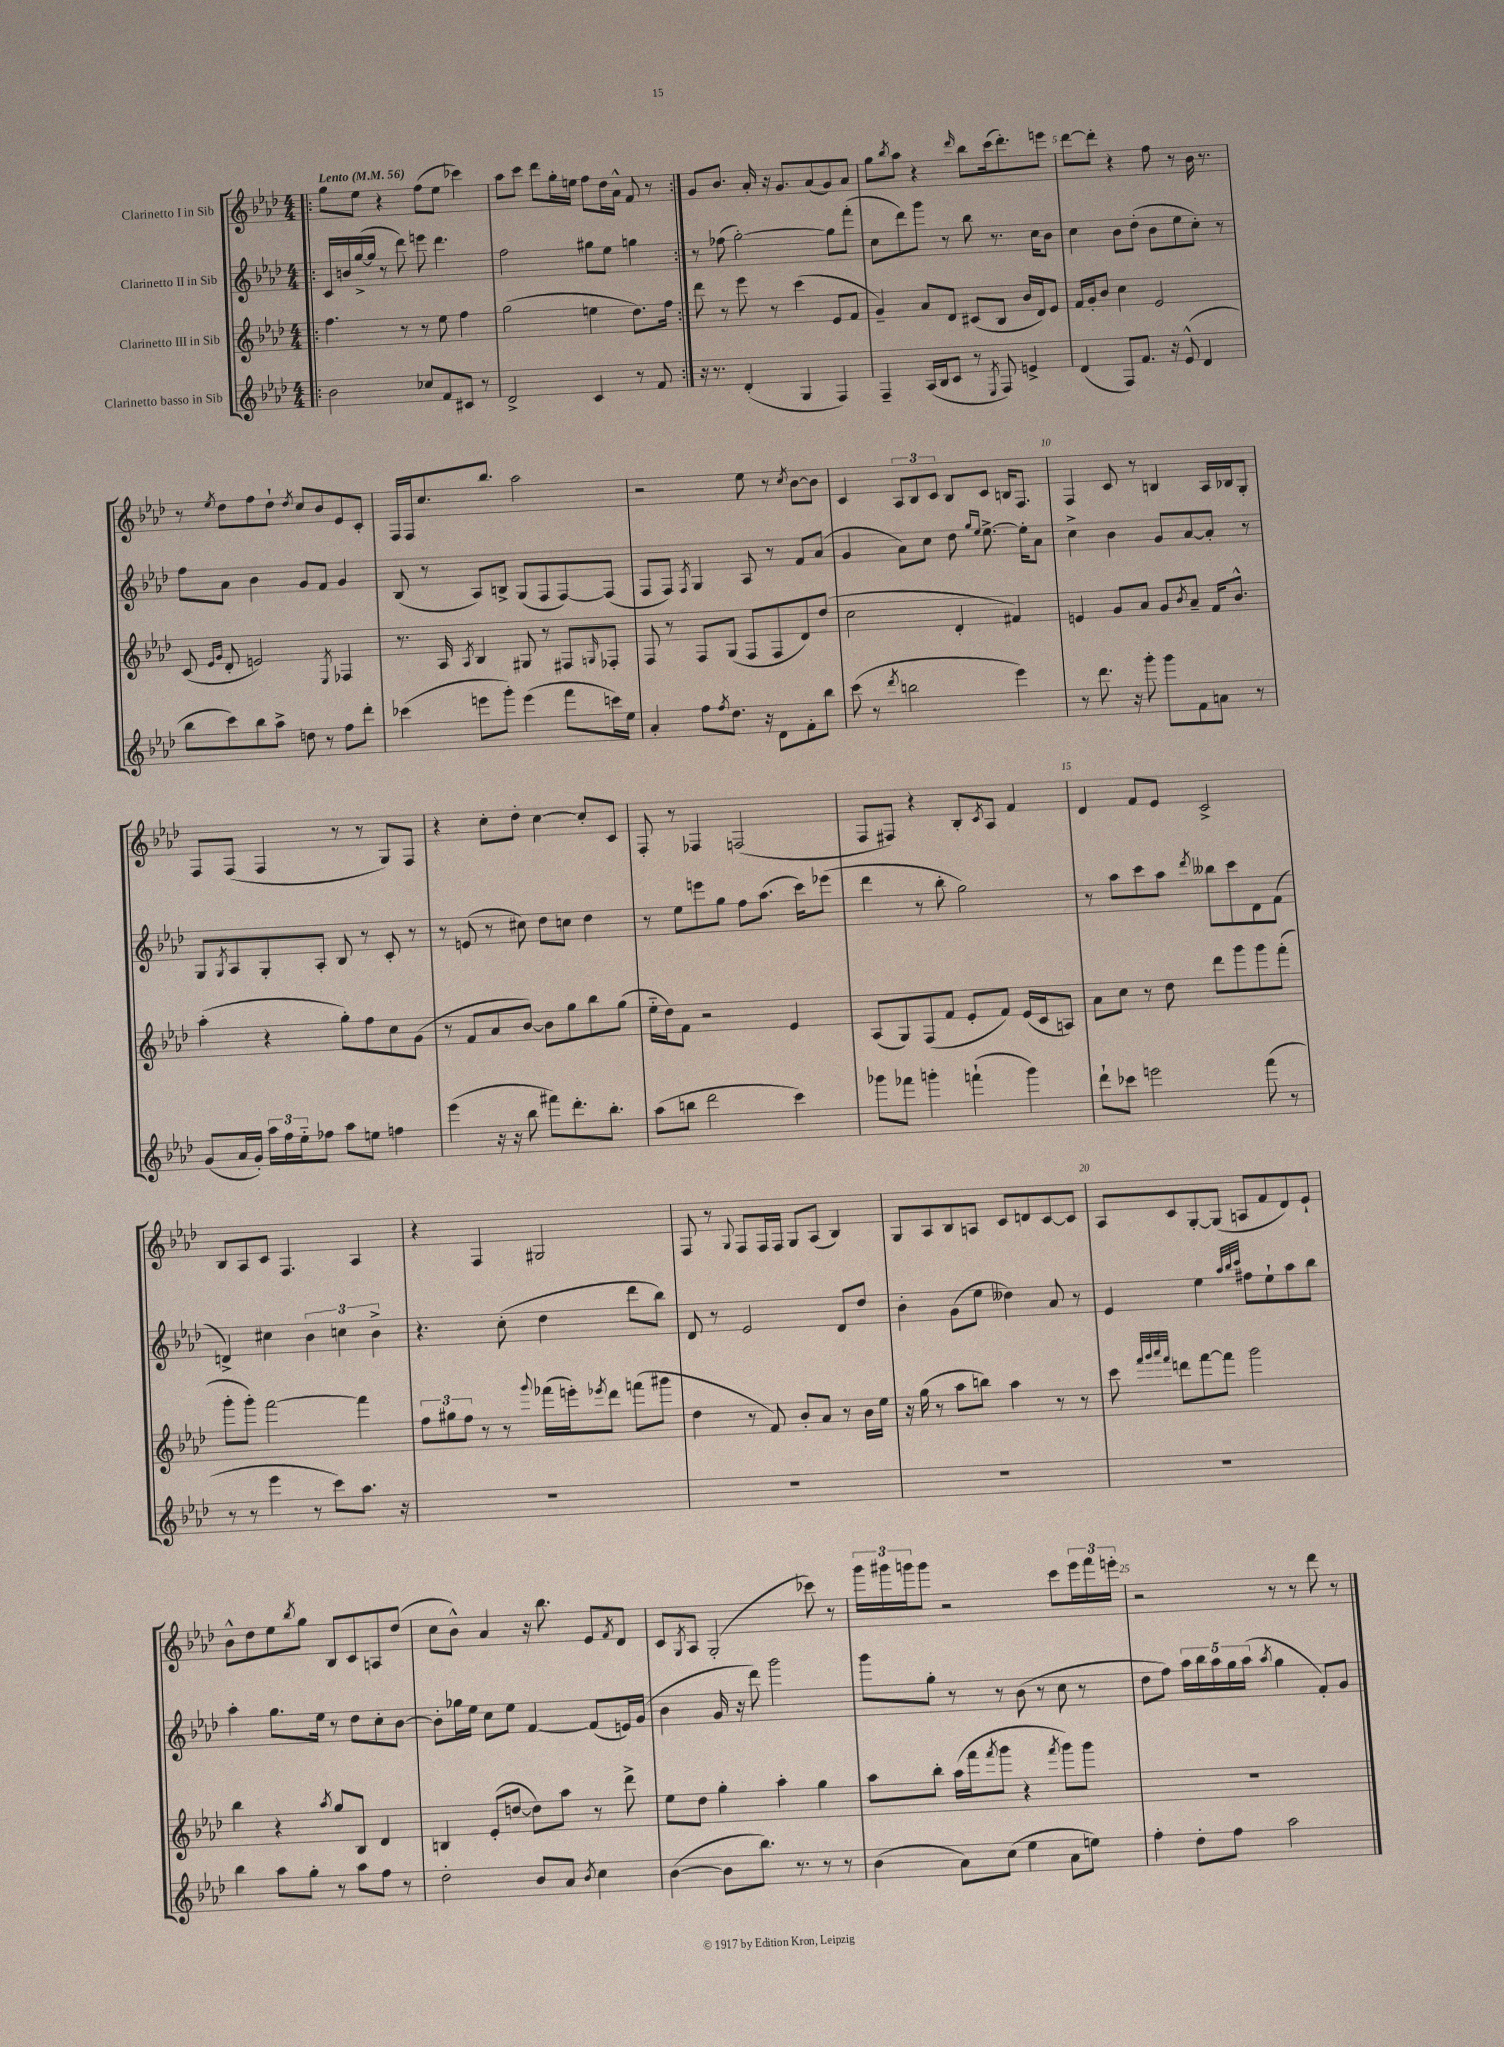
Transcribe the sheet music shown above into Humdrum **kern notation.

**kern	**kern	**kern	**kern
*part4	*part3	*part2	*part1
*staff4	*staff3	*staff2	*staff1
*I"Clarinetto basso in Sib	*I"Clarinetto III in Sib	*I"Clarinetto II in Sib	*I"Clarinetto I in Sib
*clefG2	*clefG2	*clefG2	*clefG2
*k[b-e-a-d-]	*k[b-e-a-d-]	*k[b-e-a-d-]	*k[b-e-a-d-]
*M4/4	*M4/4	*M4/4	*M4/4
*MM56	*MM56	*MM56	*MM56
=1!|:	=1!|:	=1!|:	=1!|:
!	!	!	!LO:TX:a:B:t=Lento
2b-\	4.ff\	16c/LL	8gg\L
.	.	16bn/	.
.	.	([16gg^/	8ee-\J
.	.	16gg/JJ]	.
.	.	8r	4r
.	8r	8ddd-\)	.
8cc-X/L	8r	8eeen\	(8ff\L
8f/	8ee-\	4.ddd-\	8ee-\J
8c#X/J	4ff\	.	4ccc-X\)
8r	.	.	.
=2	=2	=2	=2
2d-^/	(2gg\	2ff\	8aa-\L
.	.	.	8ccc\J
.	.	.	8ddd-\L
.	.	.	16gg'\L
.	.	.	16een\JJ
4c/	4een\	8gg#X\L	8ff\L
.	.	8ee-\J	16dd-\L
.	.	.	16a-^^\JJ
8r	8.dd-\L)	4ggn\	8f/
8f/	.	.	8r
.	16ff\Jk	.	.
=3:|!	=3:|!	=3:|!	=3:|!
16r	8ddd-\	8r	8g/L
8.r	.	.	.
.	8r	(8ff-X\	8.b-/J
(4d-'/	8eee-\	[2gg'\)	.
.	.	.	16a-'/
.	8r	.	16r
.	.	.	8.g/L
4G/	(4ccc\	.	.
.	.	.	(8a-/
4F/)	8e-/L	8gg\L]	8g/)
.	8f/J	(8fff'\J	8a-/J
=4	=4	=4	=4
4F~/	4g~/)	8cc\L	8gg\L
.	.	.	8qbb-/
.	.	8ddd-\)	8aa-\J
(16A-/LL	8a-/L	8ggg\J	4r
16B-/J	.	.	.
8c/J	8d-/J	8r	.
.	.	.	16qqddd-/
8r	(8c#X/L	8bb-\	8bb-\L
8qE-/	.	.	.
8F/)	8B-/J	8.r	(16ccc\k
.	.	.	8.ddd-'\)
4en^/	16b-/LL	.	.
.	16d-/J)	16cc\KL	.
.	8e-/J	8b-\J	8eeen\J
=5	=5	=5	=5
(4d-/	16f/LL	4cc\	[8ddd-\L
.	16g'/J	.	.
.	8b-/J	.	8ddd-'\J]
8F/L)	4cc\	8b-\L	4r
8.f/J	.	(8dd-'\J	.
.	2e-/	8b-\L	8ff\
16r	.	.	.
(8e-^^/	.	8ee-\	8r
4d-/	.	8cc'\J)	16b-\
.	.	.	8.r
.	.	8r	.
!!LO:LB:g=z
=6	=6	=6	=6
8bb-\L	(8c/	8ff\L	8r
.	16qqe-/LL	.	.
.	16qqg/JJ	.	8qee-/
8ccc\)	8d-'/	8a-\J	8dd-\L
8bb-\	2en/)	4b-\	8ff\
8aa-^\J	.	.	8dd-`\J
.	.	.	8qdd-/
8ddn\	.	8g/L	8cc/L
8r	.	8f/J	8b-/
.	8qE-/	.	.
8ff\L	4F-X/	4g/	8e-/
8ddd-'\J	.	.	8c'/J
=7	=7	=7	=7
(4ccc-X\	8.r	(8B-/	16F/LL
.	.	.	16F/J
.	.	8r	8.cc/
.	16A-/	.	.
.	8qA-/	.	.
8eeen\L	4B-/	8A-/L)	.
.	.	.	8.bb-/J
8ggg'\J)	.	8Bn^/J	.
(4eee\	8G#X/	(8G/L	2aa-\
.	8r	8F/	.
8fff\L	8F#X/L	[8F/)	.
.	16qqGn/	.	.
16cccn\L)	8F-X'/J	(8F/J]	.
16ee-\JJ	.	.	.
=8	=8	=8	=8
4a-'/	8F/	8F/L	2r
.	8r	8F/J)	.
.	.	8qF/	.
8ff\L	8F/L	4G/	.
8qff/	.	.	.
8.dd-\J	(8G/J	.	.
.	8F/L	8A-/	8ee-\
16r	.	.	.
8d-\L	8F/	8r	8r
.	.	.	8qcc/
8f'\	8d-/)	8f/L	[8b-\L
8bb-\J	(8dd-/J	(8a-/J	8b-\J]
=9	=9	=9	=9
(8ccc\	2cc\	4g/	4c/
8r	.	.	.
8qddd-/	.	.	.
2bbn\	.	8a-\L)	12A-/L
.	.	.	12B-/
.	.	8cc\J	.
.	.	.	12c/J
.	4d-'/	8dd-\	8B-/L
.	.	16qqgg/LL	.
.	.	16qqee-/JJ	.
.	.	[8.ee-^\	8c/J
4eee-\)	4f#X/)	.	16Bn/KL
.	.	16ee-'\KL]	8.F/J
.	.	8a-\J	.
=10	=10	=10	=10
8r	4en/	4cc^\	4F/
8.ddd-\	.	.	.
.	8g/L	4b-\	8c/
16r	.	.	.
8ggg'\	8a-/J	.	8r
8ggg\L	8g/L	8g/L	4Bn/
.	8qb-/	.	.
8f\	8a-~/J	[8a-/	.
8an\J	16f/KL	8a-'/J]	16A-/LL
.	8.b-^^/J	.	16B-X/J
8r	.	8r	8G'/J
!!LO:LB:g=z
=11	=11	=11	=11
(8g/L	(4aa-'\	8G/L	8F/L
.	.	8qG/	.
16a-/L	.	8A-/	(8F/J
16g'/JJ)	.	.	.
24aa-\LL	4r	8G'/	4F/
24ff\	.	.	.
24ee-\J	.	.	.
8ff-X\J	.	8A-'/J	.
8aa-\L	8gg'\L)	8B-/	8r
8een\J	8ff\	8r	8r
4ffn\	8cc\	8c'/	8G/L)
.	(8g\J	8r	8F/J
=12	=12	=12	=12
(4eee-\	8r	8r	4r
.	8f/L	(8en/	.
16r	8a-/	8r	8cc'\L
16r	.	.	.
8bb-\	[8b-/J)	8cc#X\)	8dd-'\J
8fff#X\L)	8b-\L]	8dd-\L	[4cc\
8.ddd-'\	8gg\	8ccn\J	.
.	8bb-\	4dd-\	8cc'/L]
8.bb-'\J	.	.	.
.	(8gg\J	.	8c/J
=13	=13	=13	=13
(8aa-\L	16ee-\LL	8r	8F'/
.	16dd-\J)	.	.
8bbn\J	8f\J	8ee-\L	8r
2ddd-\	2r	8eeen\	4F-X/
.	.	8gg\J	.
.	.	8ff\L	(2Fn/
.	.	(8.aa-\J	.
4ccc\)	4e-/	.	.
.	.	16ccc\KL)	.
.	.	(8eee-X\J	.
=14	=14	=14	=14
8ggg-X\L	(8A-/L	4ddd-\	8F/L
8fff-X\J	8G/)	.	8F#X/J)
4gggn'\	(8F/	8r	4r
.	8f/J	8bb-'\	.
(4fffn`\	8e-'/L	2gg\)	8B-'/L
.	.	.	8qc/
.	8f/J)	.	8A-/J
4ggg\)	(16e-/LL	.	4f/
.	16c/J	.	.
.	8An/J)	.	.
=15	=15	=15	=15
8ddd-`\L	8a-\L	8r	4d-/
8ccc-X\J	8cc\J	8aa-\L	.
2eeen\	8r	8ccc\	8f/L
.	8dd-\	8aa-\J	8e-/J
.	.	8qddd-/	.
.	8ddd-\L	8bb--X\L	2c^/
.	8ggg\	8ccc\	.
(8fff\	8ggg\	8d-\	.
8r	(8fff'\J	(8f\J	.
!!LO:LB:g=z
=16	=16	=16	=16
8r	8ggg'\L	4dn^/)	8B-/L
8r	8ggg'\J)	.	8A-/
4eee-\	[2fff\	4cc#X\	8c/J
.	.	.	4.F/
8r	.	6b-\	.
8ccc\L)	.	.	.
.	.	6ccn\	.
8.aa-\J	4fff\]	.	4A-/
.	.	6b-^\	.
16r	.	.	.
=17	=17	=17	=17
1r	12ff\L	4.r	4r
.	12gg#X\	.	.
.	12ff\J	.	.
.	8r	.	4F/
.	8r	(8cc'\	.
.	8qqggg/	.	.
.	(16fff-X\LL	4dd-\	2G#X/
.	16eeen'\J)	.	.
.	8qeee-X/	.	.
.	8ddd-\J	.	.
.	(8fffn\L	8ddd-\L	.
.	8ggg#X\J	8bb-\J)	.
=18	=18	=18	=18
1r	4dd-\	8d-/	8F/
.	.	8r	8r
.	.	.	8qqG/
.	8r	2e-/	8F/L
.	8f/)	.	16F/L
.	.	.	16F/JJ
.	8b-'/L	.	8G/L
.	8a-/J	.	(8A-/J
.	8r	8d-/L	4B-/)
.	16b-\LL	8dd-/J	.
.	16ee-\JJ	.	.
=19	=19	=19	=19
1r	16r	4b-'\	8G/L
.	(16gg\	.	.
.	8r	.	8A-/
.	8aa-\L	(8g\L	8B-/
.	8bbn\J)	8ee-\J	8An/J
.	4aa-\	4dd--X\)	8c/L
.	.	.	8dn/
.	8r	8a-/	[8c/
.	8r	8r	8c/J]
=20	=20	=20	=20
1r	8ccc\	4e-/	8A-/L
.	32qqfff/LLL	.	.
.	32qqggg/	.	.
.	32qqaaa-/	.	.
.	32qqfff/JJJ	.	.
.	8dddn\L	.	8c/
.	[8fff\	4ee-\	[8G'/
.	8fff\J]	.	(8G/J]
.	.	32qqaa-/LLL	.
.	.	32qqbb-/	.
.	.	32qqccc/JJJ	.
.	2ggg\	8ff#X\L	8An/L
.	.	8ee-`\	8f/
.	.	8aa-\	8d-/)
.	.	8bb-\J	8e-`/J
!!LO:LB:g=z
=21	=21	=21	=21
4bb-\	4bb-\	4aa-'\	8b-^^\L
.	.	.	8dd-\
8aa-\L	4r	8.gg\L	8ee-\
.	.	.	8qbb-/
8gg'\J	.	.	8gg\J
.	.	16ee-\Jk	.
.	8qaa-/	.	.
8r	8gg/L	8r	8B-/L
8aa-\L	8B-/J	8dd-\L	8c/
8ff\J	4d-/	8cc'\	8An/
8r	.	[8b-\J	(8dd-/J
=22	=22	=22	=22
2dd-'\	4Bn/	8b-'\L]	8cc\L
.	.	16gg-X\L	8b-^^\J)
.	.	16ee-\JJ	.
.	(8e-'/L	8cc\L	4a-/
.	[8ddn/J	8ee-\J	.
8b-/L	8dd\L])	[4f/	16r
.	.	.	8.bb-\
8a-/J	8aa-\J	.	.
8qb-/	.	.	.
4cc\	8r	(8f/L]	8e-/L
.	.	.	8qf/
.	8ddd-^\	16en/L)	8d-/J
.	.	(16g/JJ	.
=23	=23	=23	=23
([4b-\	8ee-\L	4b-\	8c/L
.	.	.	8qG/
.	8dd-\J	.	8A-/J
8b-\L]	4gg'\	16g/	(2G'/
.	.	16r	.
8.bb-\J)	.	8ddd-\)	.
.	4aa-'\	2ggg\	.
8.r	.	.	.
8r	4gg\	.	8ccc-X\)
8r	.	.	8r
=24	=24	=24	=24
(4b-\	8aa-\L	8ggg\L	24ggg\LL
.	.	.	24ggg#X\
.	.	.	24gggn\J
.	8bb-'\J	8gg'\J	8ggg\J
8a-\L)	(16aa-\LL	8r	2r
.	16fff\J	.	.
.	8qfff/	.	.
(8cc\J	8ggg\J	8r	.
4ee-\	4r	(8b-\	.
.	.	8r	.
.	8qfff/	.	.
8a-\L	8ggg\L)	8cc\	8ccc\L
8een\J)	8ggg\J	8r	24eee-\L
.	.	.	24fff\
.	.	.	24eeen'\JJ
=25	=25	=25	=25
4ff'\	1r	8dd-\L	2r
.	.	8ff\J)	.
8dd-'\L	.	20aa-\LL	.
.	.	20bb-\	.
.	.	20aa-\	.
8ff\J	.	.	.
.	.	20gg\	.
.	.	(20aa-\JJ	.
.	.	8qaa-/	.
2aa-\	.	4gg\	8r
.	.	.	8r
.	.	8f'/L)	8ddd-\
.	.	8g/J	8r
==	==	==	==
*-	*-	*-	*-
